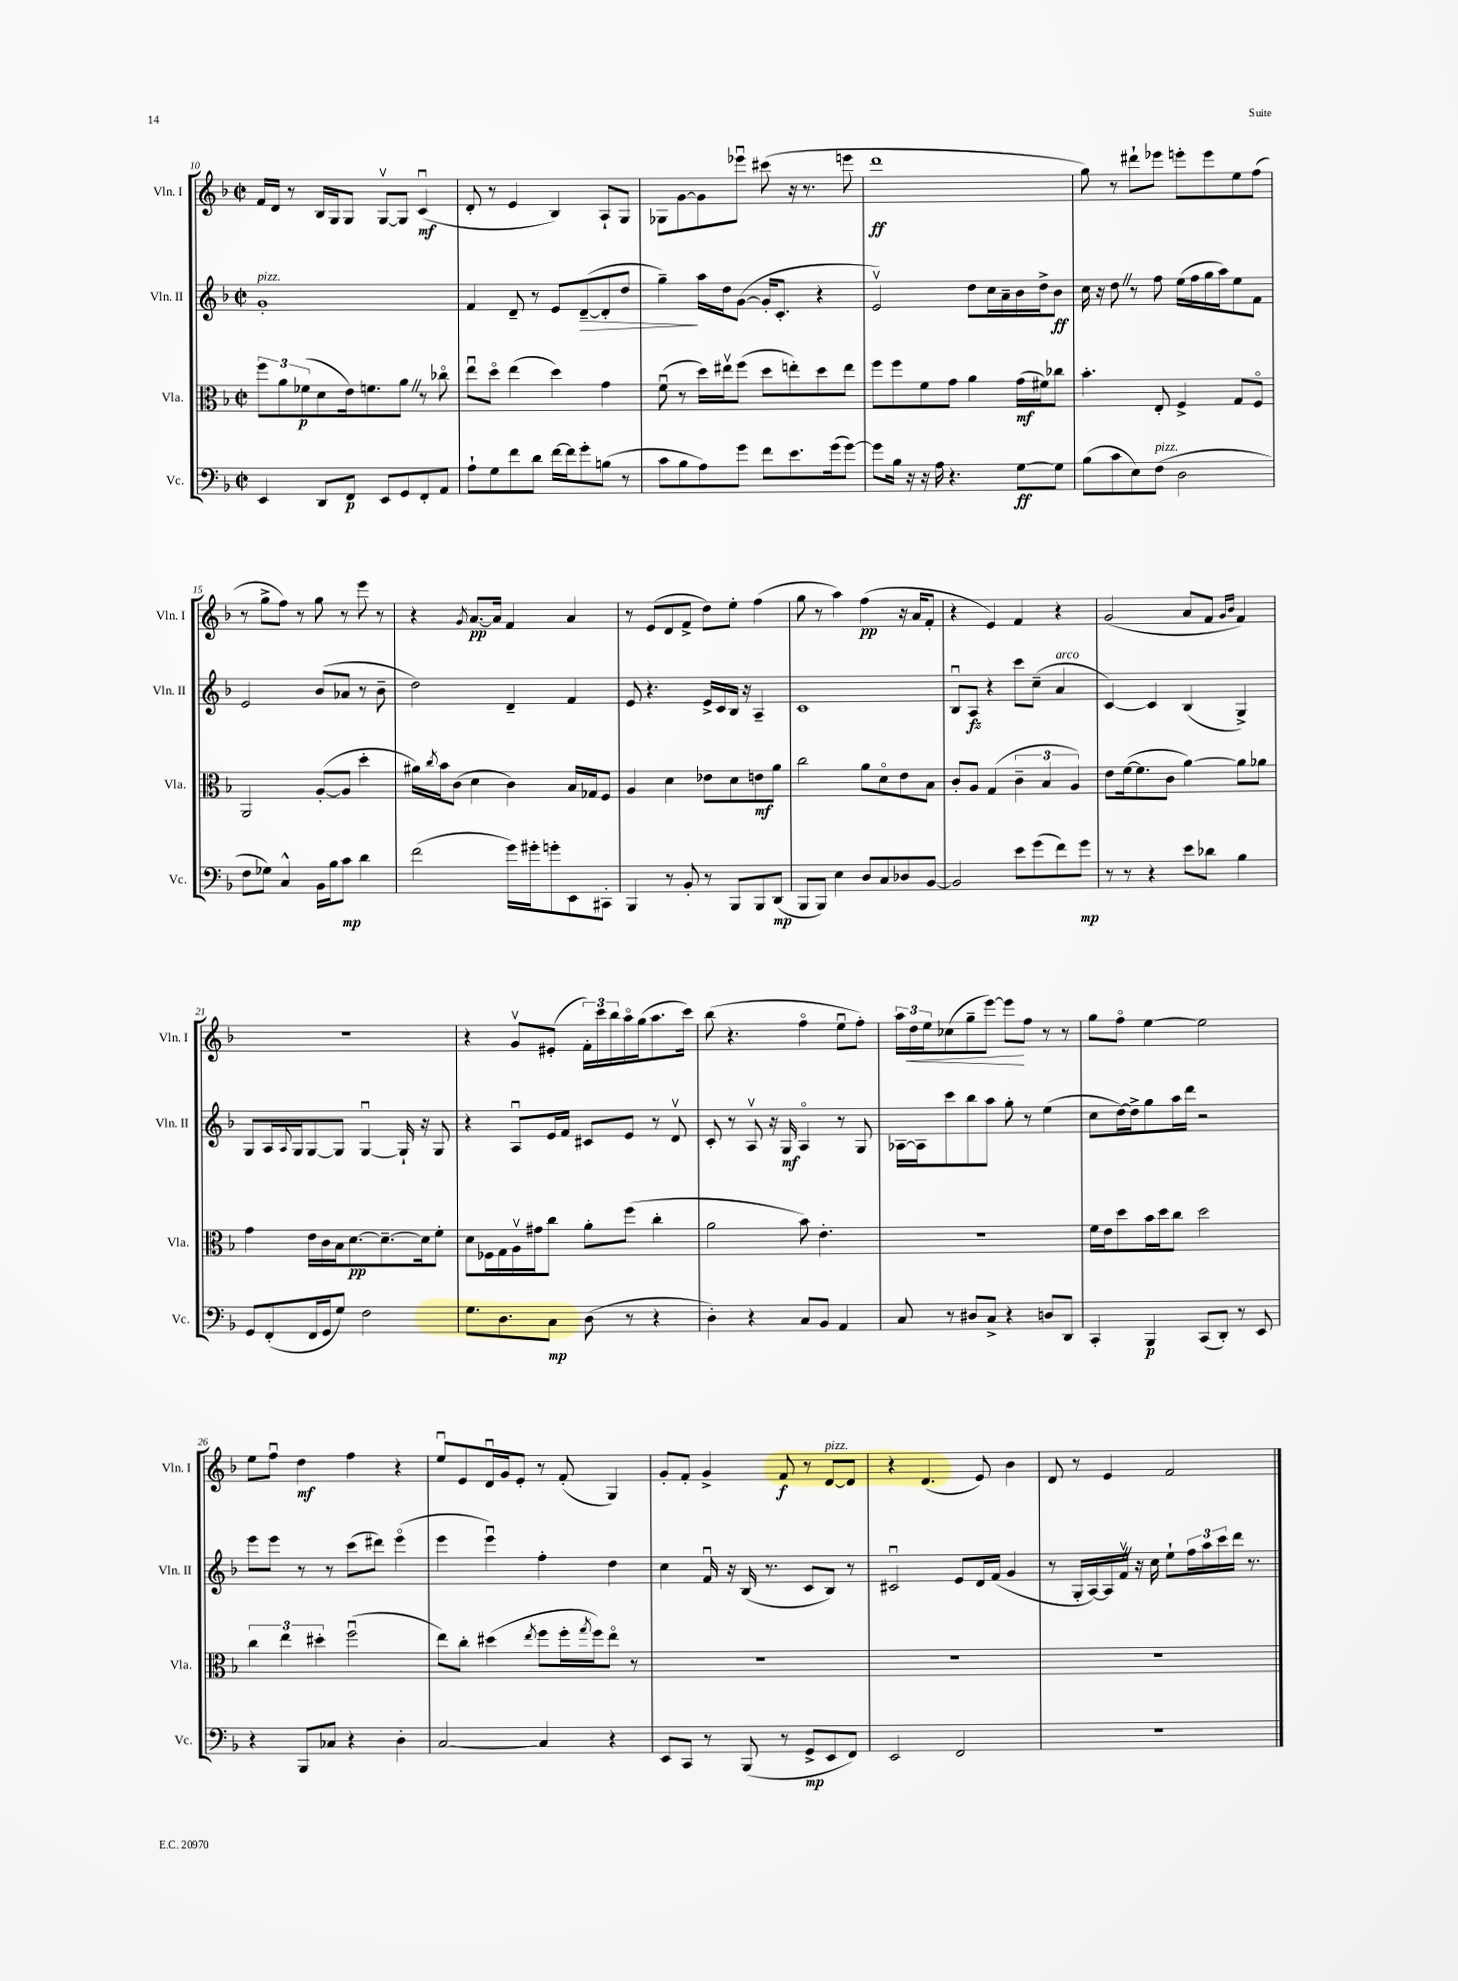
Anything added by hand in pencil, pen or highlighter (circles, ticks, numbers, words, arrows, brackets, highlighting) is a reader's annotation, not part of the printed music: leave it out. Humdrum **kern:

**kern	**kern	**kern	**kern
*staff4	*staff3	*staff2	*staff1
*clefF4	*clefC3	*clefG2	*clefG2
*k[b-]	*k[b-]	*k[b-]	*k[b-]
*M2/2	*M2/2	*M2/2	*M2/2
*met(c|)	*met(c|)	*met(c|)	*met(c|)
4EE	12ff	1g'	16f
.	.	.	16d
.	12a	.	.
.	.	.	8r
.	(12f-	.	.
8DD	8d	.	16B-
.	.	.	16G
8FF	16e)	.	8G
.	8.f	.	.
8EE	.	.	[8Gv
8GG	8a	.	8G]
8FF'	8r	.	(4cu
8AA	8cc-o	.	.
=	=	=	=
8A`	8eeu	4f	8d'
8G	8ddo	.	8r
8f	(4ee	8d~	4e
8d	.	8r	.
[16f	4dd)	8e	4B-)
16f]	.	.	.
8g'	.	([8d~	.
(8B	4g	8d']	8A`
8r	.	8dd	8G
=	=	=	=
8c	(8fu	4gg~)	8G-
8B-	8r	.	[8g
8A)	16dd)	16aa	8g]
.	16ee#v	16dd	.
8g	(8ff	([8g	8eee-u
8f	8dd	16g']	(8ccc#
.	.	8.c'	.
8.e	8ee')	.	16r
.	.	.	8.r
.	8dd	4r	.
(16g	.	.	.
[8g)	8ee	.	8eee
=	=	=	=
8g]	8ff	2ev)	1ddd
16B-	8ff	.	.
16r	.	.	.
16r	8f	.	.
16A	.	.	.
4.r	8g	.	.
.	4a	8dd	.
.	.	16cc	.
.	.	16a~	.
[8G	(16g	16b-	.
.	16f#)	16dd^	.
8G]	8cc-	8b-	.
=	=	=	=
(8B-	4.b-'	16cc	8gg)
.	.	16r	.
8c	.	8dd	8r
8E)	.	8r	8ddd#`
(8F	8E'	8ff	8eee-
2D	4F^	(16ee	8eee'
.	.	16ff	.
.	.	16gg	8eee
.	.	16aa)	.
.	8G	8ee	8ee
.	8Fo	8f	(8ff
=	=	=	=
8F	2AA	2e	8r
8G-)	.	.	8gg^
4C^^	.	.	8ff)
.	.	.	8r
16BB-	([8A'	(8b-	8gg
16B-	.	.	.
8c	8A]	8a-	8r
4d	4dd'	8r	8eee
.	.	8b-~	8r
=	=	=	=
(2f	16a#)	2dd)	4r
.	8qcc	.	.
.	16b-	.	.
.	(8c	.	.
.	.	.	8qg
.	4d	.	[8.a
.	.	.	16a]
16g)	4c)	4d~	4f
16g#'	.	.	.
8g'	.	.	.
8EE	16B-	4f	4a
.	16G-	.	.
8CC#'	8F	.	.
=	=	=	=
4BBB-	4A	8e	8r
.	.	4.r	(8e
8r	4d	.	8d
8BB-'	.	.	8f^
8r	8e-	16e^	8dd)
.	.	16c	.
8BBB-	8d	16B-	8ee'
.	.	16r	.
8BBB-	8e	4A~	(4ff
(8DD	8a	.	.
=	=	=	=
8BBB-	2cc	1c	8gg
8BBB-)	.	.	8r
4E	.	.	4aa)
8D	8a	.	(4ff
8C	8do	.	.
8D-	8e	.	16r
.	.	.	16a
[8BB-	8B-	.	8f'
=	=	=	=
2BB-]	8c'	8B-u	4r
.	8A	8A	.
.	(4G	4r	4e)
8e	6c~	8ccc	4f
(8g	.	(8cc~	.
.	6B-	.	.
8f)	.	4a	4r
.	6A)	.	.
8g	.	.	.
=	=	=	=
8r	8e	[4c)	(2g
8r	([16f	.	.
.	8.f]	.	.
4r	.	4c]	.
.	8c	.	.
8e	[4a)	(4B-	8a
8d-	.	.	8f
.	.	.	16qqg
.	.	.	16qqb-
4B-	8a]	4G^)	4f)
.	8a-	.	.
=	=	=	=
8GG	4g	8G	1r
(8FF'	.	16A	.
.	.	8qqA	.
.	.	16G	.
16FF	16e	[8G	.
16GG	16c	.	.
8G)	16B-	8G]	.
.	[8.d	.	.
2F	.	[4Gu	.
.	8.d~_	.	.
.	.	16G`]	.
.	16d]	16r	.
.	8f'	8G	.
=	=	=	=
8.G	8d	4r	4r
.	16F-	.	.
8.D	16G	.	.
.	16Av	8Au	8gv
.	16g#	.	.
8C	8cc	16e	(8e#'
.	.	16f	.
(8D	8a'	8c#	24f')
.	.	.	24ccc
.	.	.	24bb-
8r	(8ff	8e	16aao
.	.	.	(16gg
4r	4cc'	8r	8.aa
.	.	8dv	.
.	.	.	16ccc)
=	=	=	=
4D')	2a	8c'	(8bb-
.	.	8r	4.r
4r	.	8Av	.
.	.	16r	.
.	.	16G	.
8C	8b-)	4Ao	4ffo
8BB-	4.e'	.	.
4AA	.	8r	8eeu
.	.	8G	8ff')
=	=	=	=
8C	1r	[16A-	24aa
.	.	.	24dd
.	.	16A-]	.
.	.	.	24ee
8r	.	8ccc	(8cc-
8D#	.	8bb-	8gg~
8C^	.	8aa	[8eee)
4r	.	8gg'	8eee]
.	.	8r	8ff
8D	.	(4ee	8r
8DD	.	.	8r
=	=	=	=
4CC'	16f	8cc	8gg
.	16e	.	.
.	8dd	[16dd)	8ffo
.	.	16dd^]	.
4BBB-	16b-	8gg	[4ee
.	16dd	.	.
.	8cc	16aa	.
.	.	16ddd	.
(8CC	2dd	2r	2ee]
8DD')	.	.	.
8r	.	.	.
8EE	.	.	.
=	=	=	=
4r	6cc	8eee	8ee
.	.	8eee	8ffu
.	6ee	.	.
8BBB-	.	8r	4dd
.	6dd#'	.	.
8C-	.	8r	.
4r	(2ffu	(8ccc	4ff
.	.	8ddd#)	.
4D'	.	(4eeeo	4r
=	=	=	=
[2C	8ee)	4eee	8eeu
.	8cc'	.	8e
.	(4dd#	4eeeu)	16du
.	.	.	16g
.	.	.	8e'
.	8qee	.	.
4C]	8ff	4ff'	8r
.	16ff'	.	(8f'
.	8qgg	.	.
.	16ff)	.	.
4r	8eeo	4dd	4G)
.	8r	.	.
=	=	=	=
8EE	1r	4cc	8g'
8CC	.	.	8f'
8r	.	16fu	4g^
.	.	16r	.
(8BBB-	.	(16B-	.
.	.	8.r	.
8r	.	.	8f
8GG^	.	8c	8r
8EE	.	8B-)	[8d
8FF)	.	8r	8d]
=	=	=	=
2EE	1r	2c#u	4r
.	.	.	(4.d
2FF	.	8e	.
.	.	16d	8e)
.	.	(16f	.
.	.	4g	4b-
=	=	=	=
1r	1r	8r	8d
.	.	16G'	8r
.	.	[16A)	.
.	.	16A]	4e
.	.	16fv	.
.	.	16r	.
.	.	16cc	.
.	.	8ee`	2f
.	.	24ff	.
.	.	24aa	.
.	.	24ccc	.
.	.	16ddd	.
.	.	8.r	.
==	==	==	==
*-	*-	*-	*-
